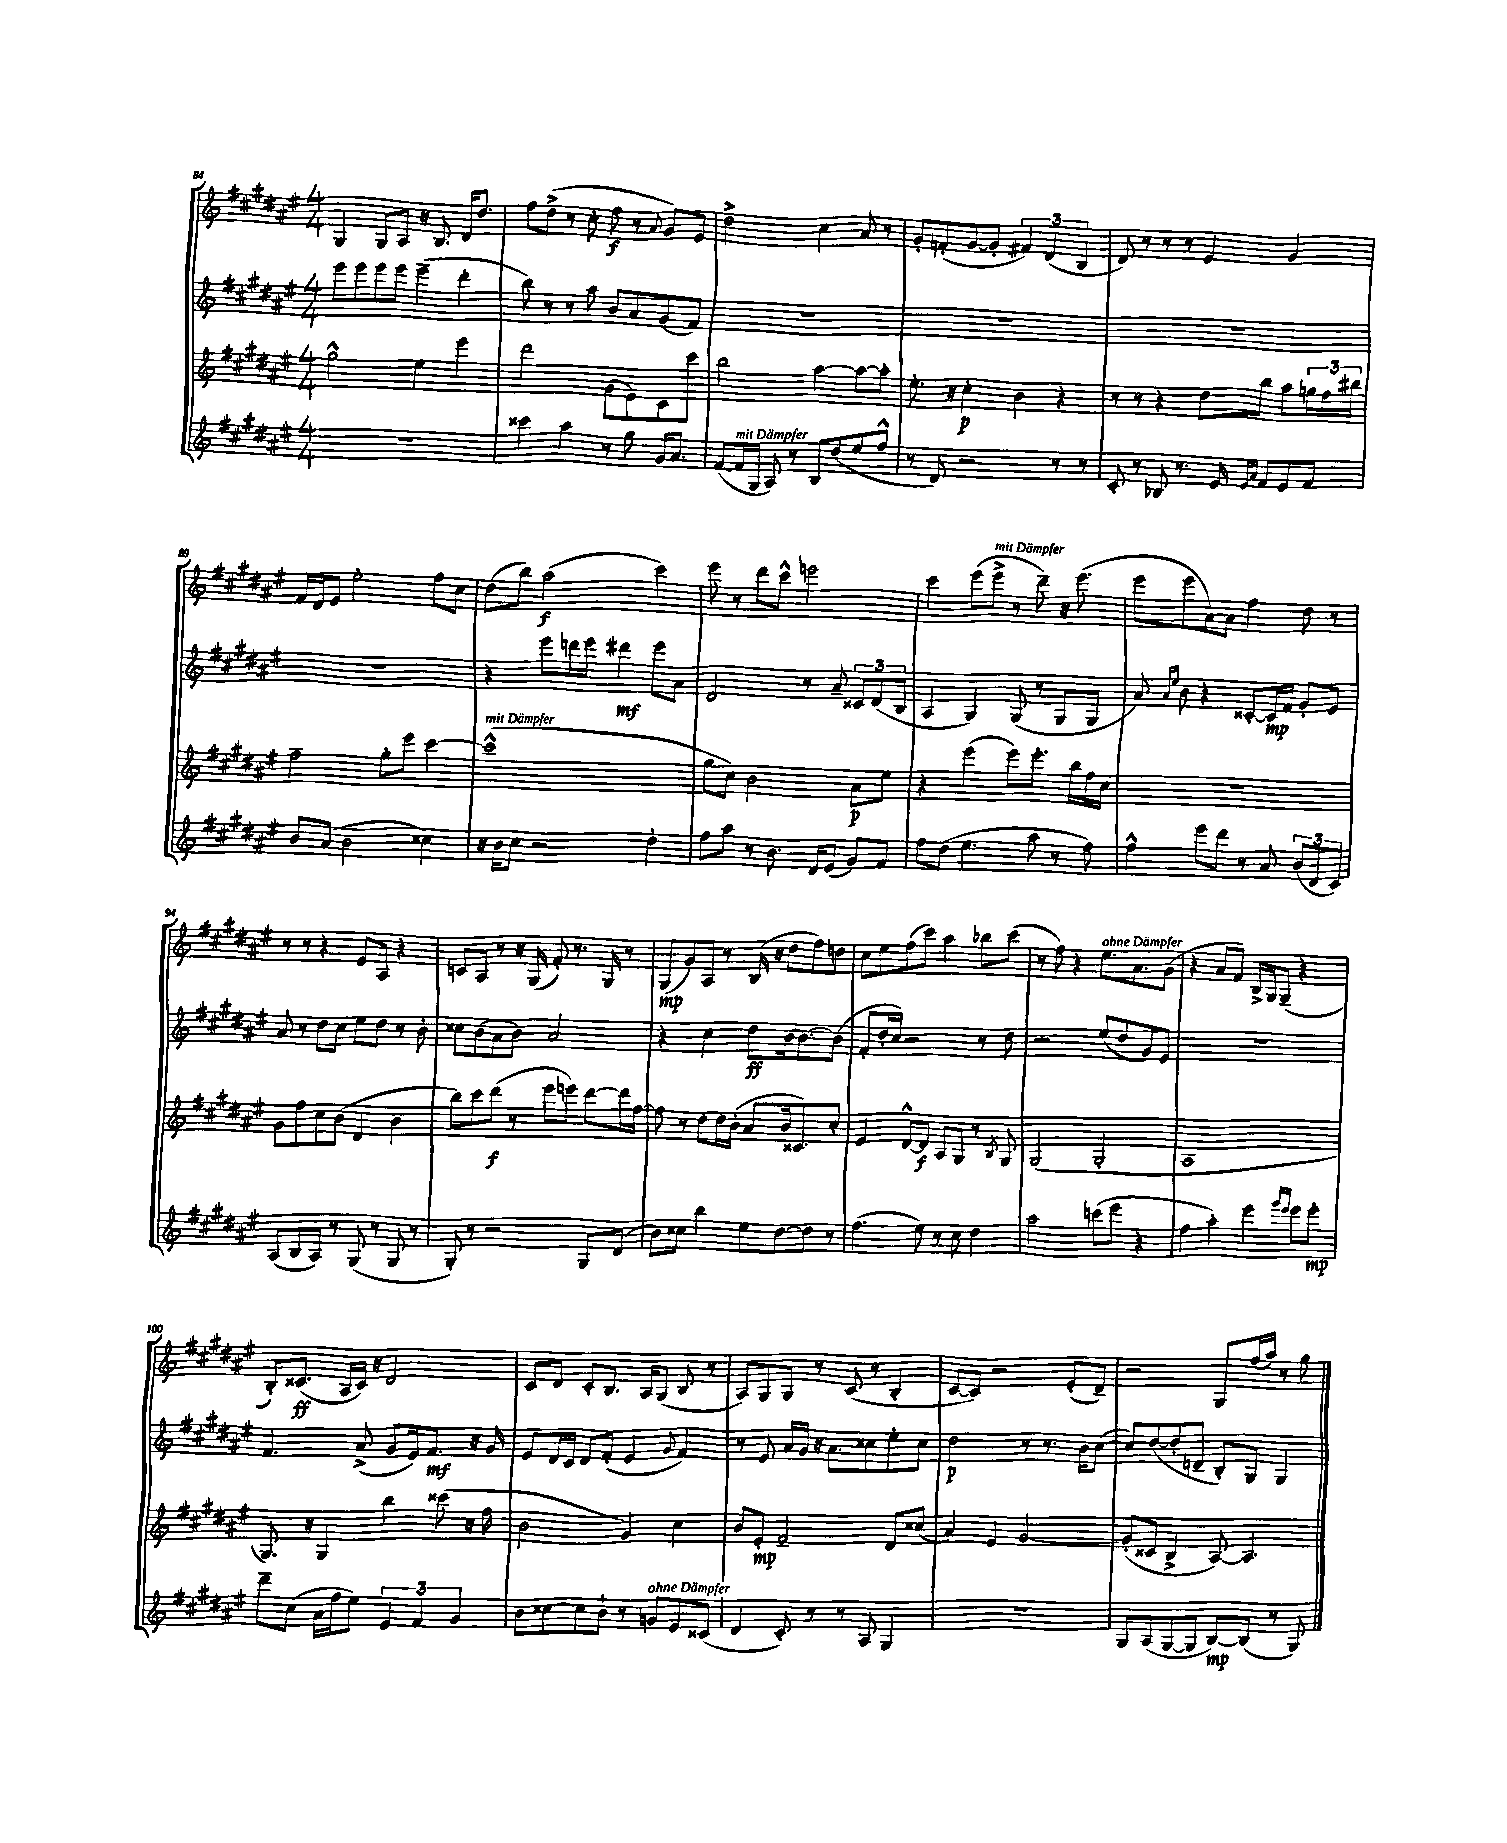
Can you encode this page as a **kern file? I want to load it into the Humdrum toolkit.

**kern	**kern	**kern	**kern
*staff4	*staff3	*staff2	*staff1
*clefG2	*clefG2	*clefG2	*clefG2
*k[f#c#g#d#a#e#]	*k[f#c#g#d#a#e#]	*k[f#c#g#d#a#e#]	*k[f#c#g#d#a#e#]
*M4/4	*M4/4	*M4/4	*M4/4
1r	2gg#^^	8eee#	4G#
.	.	8eee#	.
.	.	8eee#	8G#
.	.	8eee#	8A#
.	4ee#	(4eee#~	16r
.	.	.	8.B
.	4eee#	4ddd#'	16d#
.	.	.	8.dd#
=	=	=	=
4ccc##	2ddd#	8bb)	8ff#
.	.	8r	(8dd#^
4aa#	.	8r	8r
.	.	8aa#	8cc#'
8r	(8g#	8b	8ff#
8gg#	8e#)	8a#	8r
.	.	.	8qqa#
16g#	8c#	(8g#	8g#)
8.a#	.	.	.
.	8ccc#	8f#)	8e#
=	=	=	=
([8f#	2bb	1r	2dd#^
16f#]	.	.	.
16G#	.	.	.
8A#)	.	.	.
8r	.	.	.
8B	[4aa#	.	4cc#
(8dd#	.	.	.
8ee#	8aa#_	.	8a#
8ff#^^	8aa#']	.	8r
=	=	=	=
8r	8.ee#'	1r	8g#'
8d#)	.	.	(8f'
.	16r	.	.
2r	4cc#'	.	[8g#
.	.	.	8g#']
.	4b	.	6f#)
.	.	.	(6d#
8r	4r	.	.
.	.	.	6B
8r	.	.	.
=	=	=	=
8c#'	8r	1r	8d#)
8r	8r	.	8r
8B-	4r	.	8r
8.r	.	.	8r
.	8dd#	.	4e#
16e#	.	.	.
16qqe#	.	.	.
16qqa#	.	.	.
8f#	8bb	.	.
8e#	8aa#	.	4g#
8f#	24gg	.	.
.	24ff#	.	.
.	24bb#	.	.
=	=	=	=
8b	2ff#~	1r	16f#
.	.	.	16d#
(8a#	.	.	8e#
2b	.	.	2ee#'
.	8gg#'	.	.
.	8eee#	.	.
4cc##)	[4ccc#	.	8ff#
.	.	.	8cc#
=	=	=	=
16r	(1ccc#^^]	4r	(8dd#
16b	.	.	.
8cc#	.	.	8bb)
2r	.	8eee#	(2aa#
.	.	16ddd	.
.	.	16eee#	.
.	.	4ddd#	.
4dd#'	.	8eee#	4ccc#)
.	.	8a#	.
=	=	=	=
8ff#	8gg#	2d#	8eee#
8aa#	8cc#)	.	8r
8r	2b	.	8ddd#
8.b	.	.	8ccc#^^
.	.	8r	2eee
16d#	.	.	.
(8e#	.	8a#~	.
8g#)	8a#	12c##	.
.	.	(12d#	.
8f#	8ee#	.	.
.	.	12B	.
=	=	=	=
8ff#	4r	4A#	4ccc#
(8dd#	.	.	.
4.ee#	(4eee#	4G#)	(8eee#
.	.	.	8eee#^
.	8eee#)	(8G#	8r
8aa#	8.eee#'	8r	8ddd#~)
8r	.	8G#	16r
.	16bb	.	(8.eee#
8ff#)	16ff#	8G#	.
.	16cc#	.	.
=	=	=	=
4ff#^^	1r	8a#)	8eee#
.	.	16qqa#	.
.	.	16qqee#	.
.	.	8b	8eee#
8eee#	.	4r	[8a#)
8ddd#	.	.	8a#]
8r	.	[8c##'	4ff#
8a#	.	16c##]	.
.	.	16f#	.
(12b	.	8g#'	8dd#
12d#	.	.	.
.	.	8e#	8r
12c#)	.	.	.
=	=	=	=
(8A#	8g#	8a#	8r
8B	8ff#	8r	8r
8A#)	8cc#	8dd#	4r
8r	(8b	8cc#	.
(8G#	4d#	8ee#	8e#
8r	.	8dd#	8A#
8G#	4b	8r	4r
8r	.	8b'	.
=	=	=	=
8G#')	8bb)	8cc##	8c
8r	8ccc#	(8b	8A#
2r	(8ddd#	8a#	8r
.	8r	8b)	16r
.	.	.	(16G#
.	8eee#	2a#	8f#')
.	8eee)	.	8.r
8G#	[8ddd#	.	.
.	.	.	16G#
(8d#	16ddd#]	.	8r
.	[16ff#	.	.
=	=	=	=
8b)	8ff#]	4r	(8G#
8cc##	8r	.	8g#)
4bb	[8dd#	4cc#	8A#
.	16dd#]	.	8r
.	(16b'	.	.
8ee#	8a#	8dd#	(16B
.	.	.	16r
[8dd#	16b	[16b	8dd#
.	8.c##)	8.b_	.
8dd#]	.	.	8ff#)
8r	8cc#'	(8b]	8dd
=	=	=	=
(4.ff#	4e#	8f#'	8cc#
.	.	16dd#'	8ee#
.	.	16cc#)	.
.	[8d#^^	2r	(8ff#
8ee#)	8d#]	.	8ccc#)
8r	8A#	.	4aa#
8cc#	8G#	.	.
4dd#	8r	8r	8bb-
.	8qB	.	.
.	8G#	8dd#	(8ccc#
=	=	=	=
2aa#	(2G#	2r	8r
.	.	.	8ff#)
.	.	.	4r
(8ccc	2G#'	(8ee#	8.ee#
8eee#	.	8dd#	.
.	.	.	8.a#
4r	.	8g#)	.
.	.	8e#	(8g#
=	=	=	=
4ff#	1A#	1r	4r
4aa#')	.	.	8a#
.	.	.	8f#)
4eee#	.	.	16B^
.	.	.	16G#
.	.	.	(8G#~
16qqggg#	.	.	.
16qqeee#	.	.	.
8eee#	.	.	4r
8eee#'	.	.	.
=	=	=	=
8ddd#~	8.G#)	4.f#	8B')
(8cc#	.	.	(8.c##
.	16r	.	.
16a#	4G#	.	.
16ff#	.	.	16A#
8ee#)	.	(8a#^	16c##)
.	.	.	16r
6e#	4bb	8g#	2d#
.	.	16e#)	.
6f#	.	.	.
.	.	8.f#	.
.	(8ccc##	.	.
6g#	.	.	.
.	16r	16r	.
.	16ff#	16g#	.
=	=	=	=
8b	2b	8e#	8c#
[8cc##	.	16d#	8d#
.	.	16c#	.
8cc##]	.	8d#	8c#'
8b`	.	(8f#'	8.B
8r	4g#)	4e#	.
.	.	.	16A#
8g	.	.	(8G#
.	.	8qqg#	.
8e#	4cc#	4f#)	8B
(8c##	.	.	8r
=	=	=	=
4d#	8b	8r	8A#)
.	8e#'	8e#	8G#
8c#')	2f#~	16a#	8G#
.	.	16g#	.
8r	.	16r	8r
.	.	8.a#	.
8r	.	.	(8c#
8A#	.	8cc##	8r
4G#	8d#	8ee#'	4B'
.	(8cc##	8cc##	.
=	=	=	=
1r	4a#)	2dd#	[8c#
.	.	.	8c#])
.	4e#	.	2r
.	[2g#	8r	.
.	.	8.r	.
.	.	.	(8e#'
.	.	16b	.
.	.	([8cc#	8d#~)
=	=	=	=
8G#	(8g#']	8cc#])	2r
(8A#	8c##	([8dd#	.
[8G#	4B^	8dd#']	.
8G#]	.	8d~	.
[8B)	[8A#)	8B')	8G#
(8B]	4.A#]	8G#	(16ff#
.	.	.	16aa#)
8r	.	4G#	8r
8G#)	.	.	8gg#
==	==	==	==
*-	*-	*-	*-
